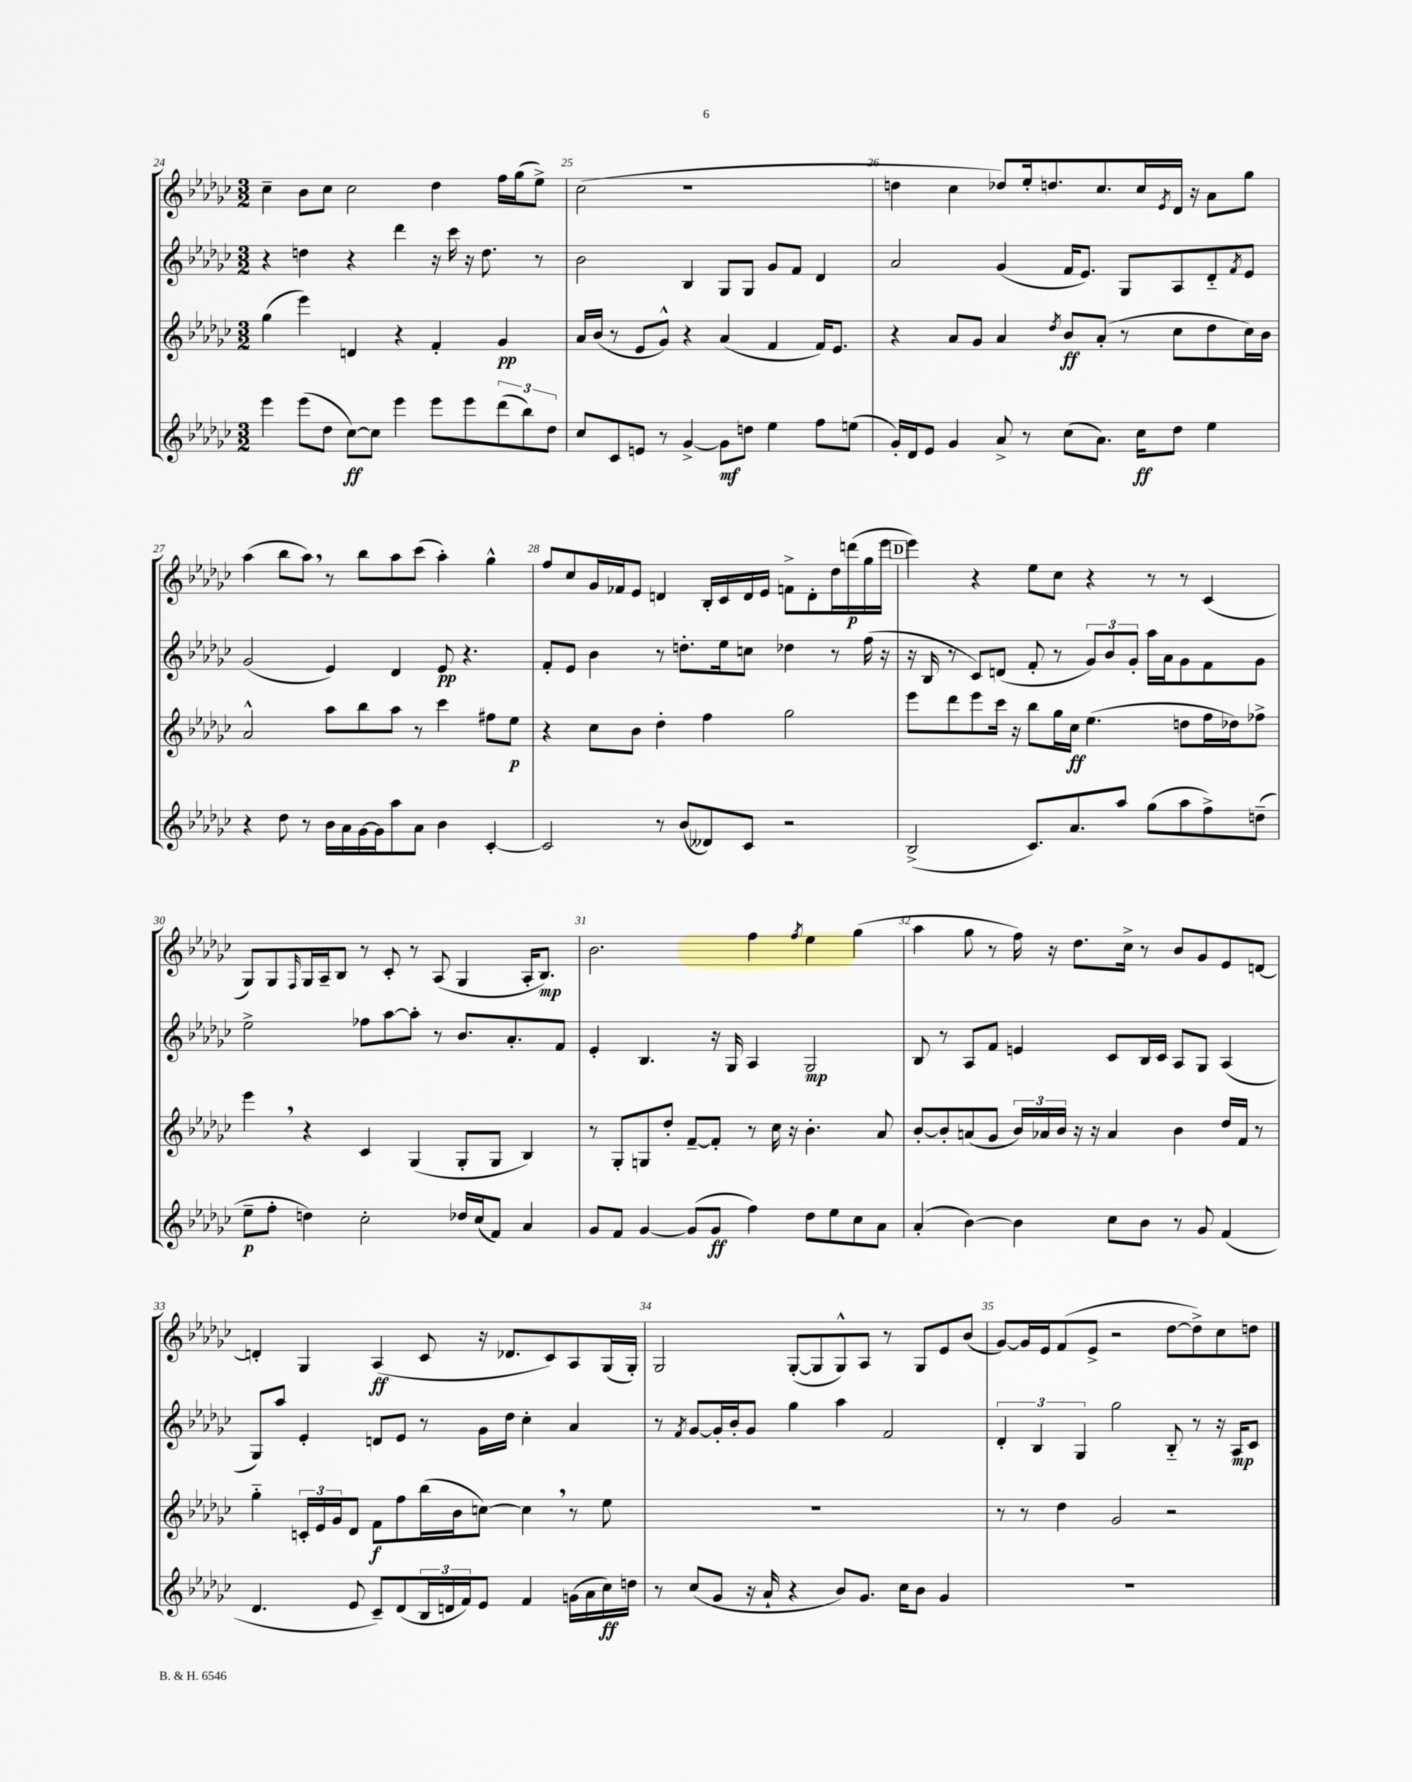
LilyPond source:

<<
\new StaffGroup <<
\new Staff = "s0" {
    \clef treble \key ges \major \numericTimeSignature \time 3/2
    ces''4-- bes'8 ces''8 ces''2 des''4 f''16 ges''16( ees''8->) |
    ces''2( r1 |
    d''4 ces''4 des''8) ees''16-. d''8. ces''8. ces''16 \acciaccatura { ees'8 } des'16 r16 aes'8 ges''8 |
    aes''4( bes''8 aes''8) \breathe r8 bes''8 aes''8 ces'''8( aes''4-.) ges''4-^ |
    f''8 ces''8 ges'16 fes'16 ees'8 d'4 bes16-. ces'16 d'16 ees'16 f'8-> d'8-. des''16 d'''16\p( ges''16 ees'''16 |
    \mark \markup { \box "D" } ees'''4) r4 ees''8 ces''8 r4 r8 r8 ces'4( |
    ges8) ges8 \grace { f16 } ges16 aes16-- bes8 r8 ces'8-. r8 aes8( ges4 aes16-. bes8.\mp) |
    bes'2. f''4 \acciaccatura { f''8 } ees''4 ges''4( |
    aes''4 ges''8 r8 f''16) r16 des''8. ces''16-> r8 bes'8 ges'8 ees'8 d'8~ |
    d'4-. ges4 aes4\ff( ces'8 r16 des'8. ces'8) aes8 ges16( ges16-.) |
    ges2 ges8~-.( ges8 ges8-^) aes8 r8 ges8 ees'8 bes'8( |
    ges'8~) ges'16 ees'16 f'8( ees'8-> r2 des''8~ des''8->) ces''8 d''8 \bar "|." |
}
\new Staff = "s1" {
    \clef treble \key ges \major \numericTimeSignature \time 3/2
    r4 d''4 r4 des'''4 r16 ces'''16 r16 d''8. r8 |
    bes'2 bes4 ges8 ges8 ges'8 f'8 des'4 |
    aes'2 ges'4( f'16 ees'8.) ges8 aes8 des'8-_ \acciaccatura { f'8 } ees'8 |
    ges'2( ees'4) des'4 ees'8\pp r4. |
    f'8-. ees'8 bes'4 r8 d''8.-. ees''16 c''8 des''4 r8 f''16( r16 |
    \mark \markup { \box "D" } r16 bes16 r8 ces'8) d'8( f'8-. r8 \tuplet 3/2 { ges'8) bes'8 ges'8-. } aes''16 aes'16 ges'8 f'8 ges'8 |
    ees''2-> fes''8 aes''8~ aes''8-. r8 bes'8. aes'8.-. f'8 |
    ees'4-. bes4. r16 ges16 aes4 ges2\mp |
    bes8 r8 aes8 f'8 e'4 ces'8 bes16 ces'16 aes8 ges8 aes4( |
    ges8) aes''8 ees'4-. d'8 ees'8 r8 ges'16 des''16 ces''4-. aes'4 |
    r8 \acciaccatura { f'8 } ges'8~ ges'16-. bes'16-. ges'8 ges''4 aes''4 f'2 |
    \tuplet 3/2 { des'4-. bes4 ges4 } ges''2 bes8-_ r8 r16 aes16\mp ces'8 \bar "|." |
}
\new Staff = "s2" {
    \clef treble \key ges \major \numericTimeSignature \time 3/2
    ges''4( ees'''4) d'4 r4 f'4-. ges'4\pp |
    aes'16 bes'16( r8 ees'8 ges'8-^) r4 aes'4( f'4 f'16) ees'8. |
    r4 aes'8 ges'8 aes'4 \acciaccatura { des''8 } bes'8\ff aes'8-.( r8 ces''8 des''8 ces''16) bes'16 |
    aes'2-^ aes''8 bes''8 aes''8 r8 ces'''4 fis''8 ees''8\p |
    r4 ces''8 bes'8 des''4-. f''4 ges''2 |
    \mark \markup { \box "D" } ees'''8 des'''8 ees'''8 ces'''16 r16 bes''8 ges''16 ces''16\ff ees''4.( d''8 f''16 des''16) fes''8-> |
    ees'''4 \breathe r4 ces'4 ges4( ges8-. ges8 bes4) |
    r8 ges8-. g8 des''8-. f'8~-- f'8-. r8 ces''16 r16 bes'4.-. aes'8 |
    bes'8~-. bes'8-. a'8( ges'8 \tuplet 3/2 { bes'16) aes'16 bes'16 } r16 r16 aes'4 bes'4 des''16 f'16 r8 |
    ges''4-_ \tuplet 3/2 { c'16-. ees'16 ges'16 } des'8 f'8\f f''8 bes''16( bes'16 c''8~) c''4 \breathe r8 ees''8 |
    R1. |
    r8 r8 des''4 ges'2 r2 \bar "|." |
}
\new Staff = "s3" {
    \clef treble \key ges \major \numericTimeSignature \time 3/2
    ees'''4 ees'''8( des''8 ces''8~\ff) ces''8 ees'''4 ees'''8 ees'''8 \tuplet 3/2 { des'''8( bes''8) des''8 } |
    ces''8 ces'8 e'8 r8 ges'4~-> ges'8\mf d''8 ees''4 f''8 e''8( |
    ges'16-.) des'16 ees'8 ges'4 aes'8-> r8 ces''8( aes'8.) ces''16\ff des''8 ees''4 |
    r4 des''8 r8 bes'16 aes'16 ges'16~ ges'16 aes''8 aes'8 bes'4 ces'4~-. |
    ces'2 r8 bes'8( deses'8) ces'8 r2 |
    \mark \markup { \box "D" } bes2->( ces'8.) aes'8. aes''8 ges''8( aes''8 f''8->) d''8--( |
    ees''8--\p f''8-. d''4) ces''2-. des''16 ces''16( f'8) aes'4 |
    ges'8 f'8 ges'4~ ges'8( ges'8\ff f''4) des''8 ees''8 ces''8 aes'8 |
    aes'4-.( bes'4~) bes'4 ces''8 bes'8 r8 ges'8 f'4( |
    des'4. ees'8 ces'8--) des'8( \tuplet 3/2 { bes16 d'16 f'16) } ees'8 f'4 g'16( aes'16 ces''16\ff) d''16 |
    r8 ces''8( ges'8 r16 aes'16-! r4 bes'8) ges'8. ces''16 bes'8 ges'4 |
    R1. \bar "|." |
}
>>
>>
\layout { \context { \Score currentBarNumber = #24 \override BarNumber.break-visibility = ##(#f #t #t) barNumberVisibility = #all-bar-numbers-visible } }
